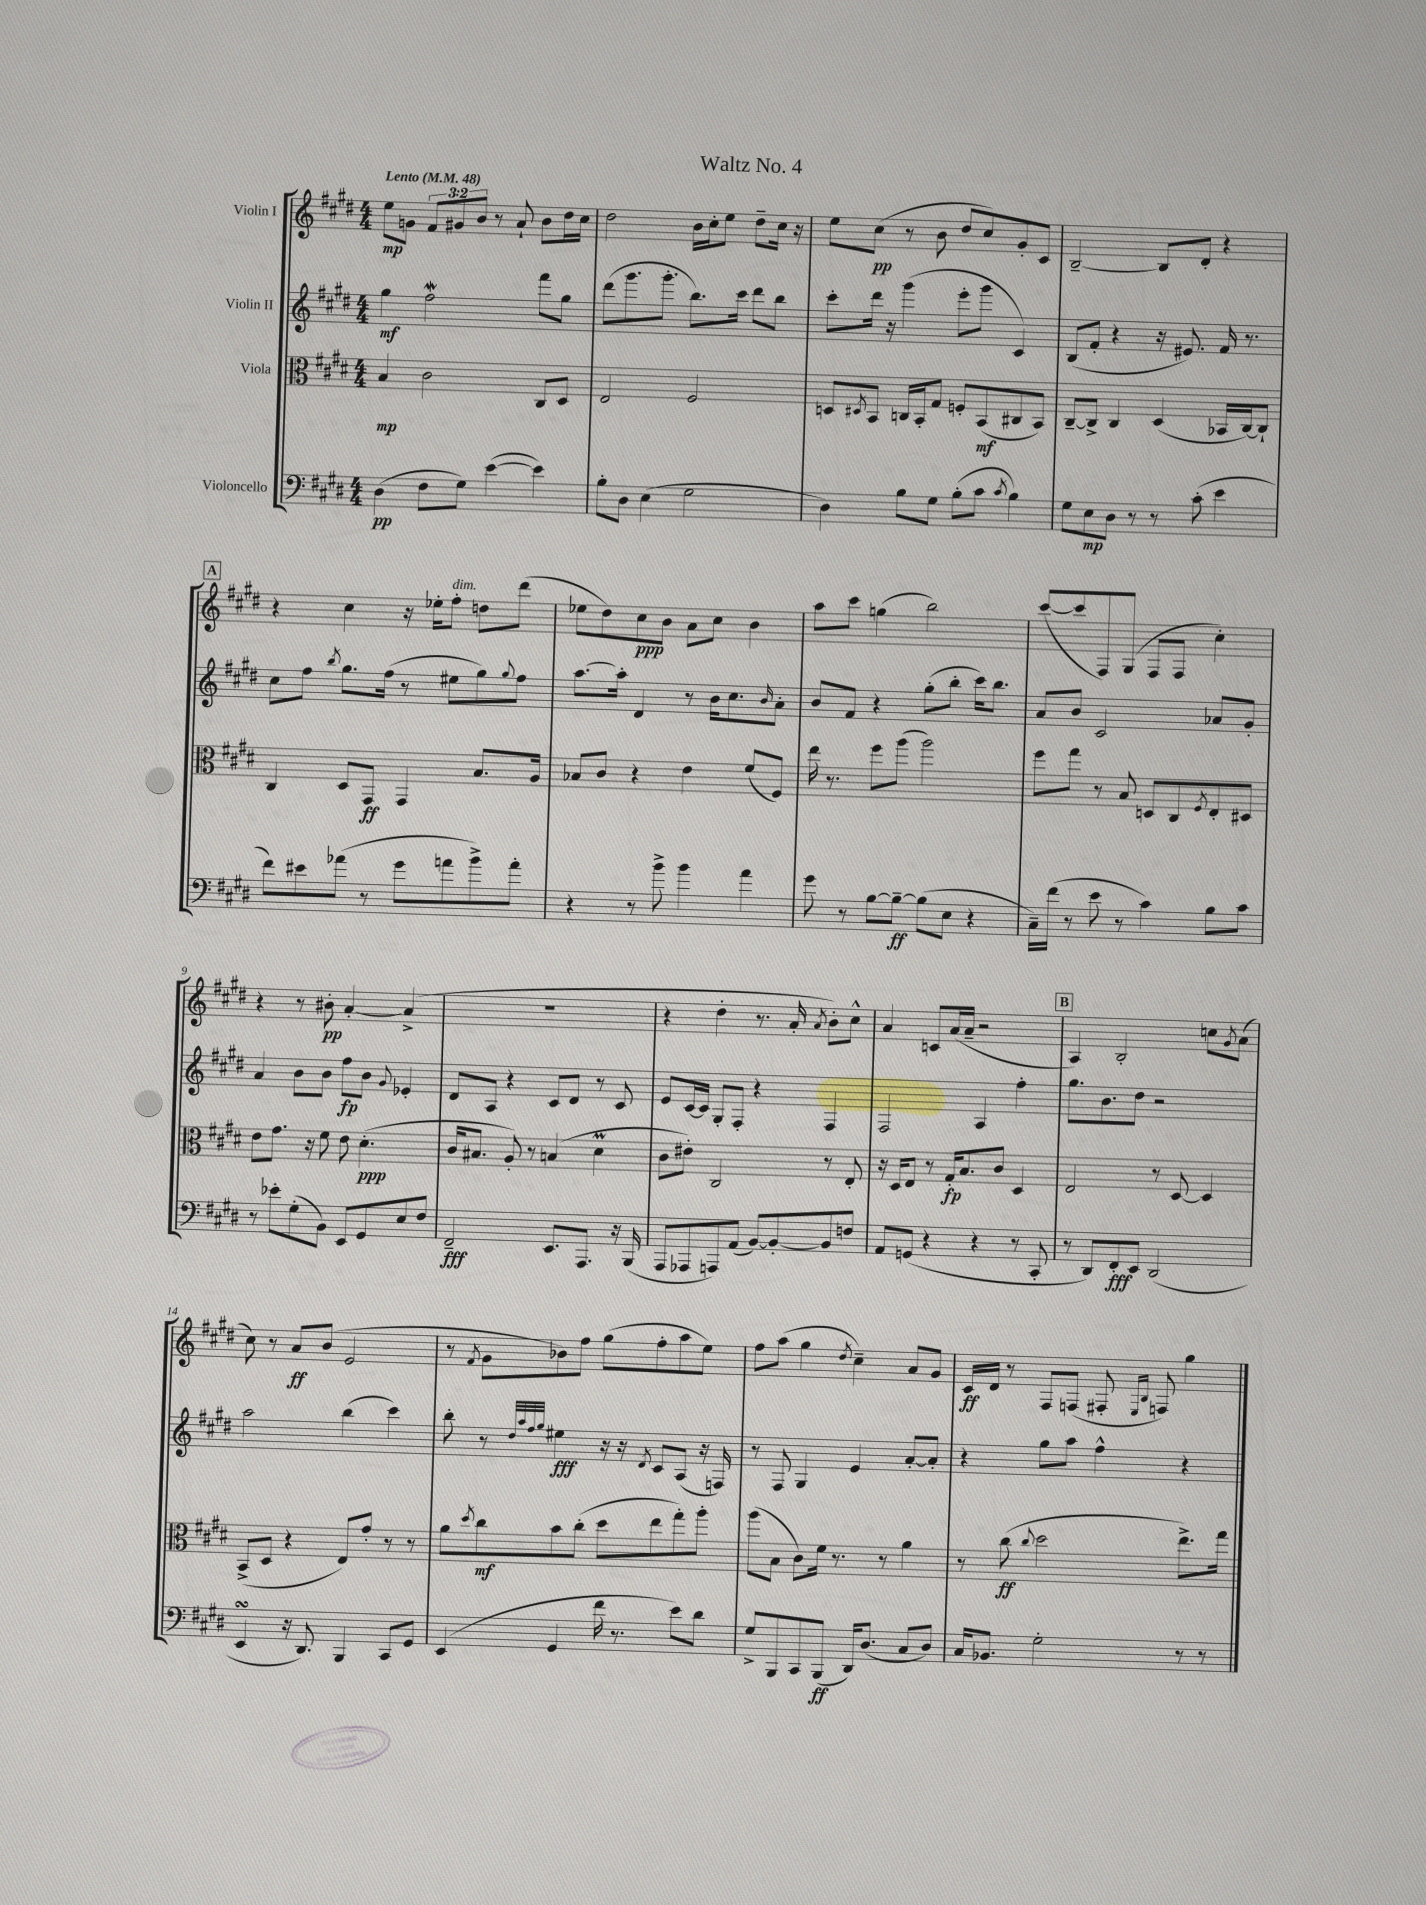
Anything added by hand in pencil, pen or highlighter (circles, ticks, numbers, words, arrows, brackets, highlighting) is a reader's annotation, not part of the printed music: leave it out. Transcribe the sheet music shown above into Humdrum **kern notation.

**kern	**kern	**kern	**kern
*staff4	*staff3	*staff2	*staff1
*clefF4	*clefC3	*clefG2	*clefG2
*k[f#c#g#d#]	*k[f#c#g#d#]	*k[f#c#g#d#]	*k[f#c#g#d#]
*M4/4	*M4/4	*M4/4	*M4/4
*MM48	*MM48	*MM48	*MM48
(4D#	4B	4gg#	8ee
.	.	.	8g
8F#	2c#	2ff#	12f#
.	.	.	12g#
8G#)	.	.	.
.	.	.	12b
([4e	.	.	8r
.	.	.	8a`
4e])	8C#	8fff#	8b
.	8D#	8gg#	16dd#
.	.	.	16cc#
=	=	=	=
8B'	2E	(8ddd#	2dd#
8D#	.	8.ggg#	.
(4E	.	.	.
.	.	8.ggg#'	.
2G#	2F#	8.bb)	16b
.	.	.	16cc#'
.	.	.	8ee
.	.	16ccc#	.
.	.	8ddd#	8dd#~
.	.	8bb	16cc#
.	.	.	16r
=	=	=	=
4D#)	8D	8ccc#'	8ee
.	8qD#	.	.
.	8BB	16ddd#	(8cc#
.	.	16r	.
8B	16C	(4ggg#	8r
.	16BB'	.	.
8G#	8G#	.	8b
(8B'	8F'	8eee'	8dd#
8c#	(8BB	8ggg#	8cc#)
8qc#	.	.	.
4B)	8C#	4c#)	8g#'
.	8BB)	.	8c#
=	=	=	=
8G#	[8C#~	(8B	[2B~
8E	8C#^]	8f#'	.
8D#	4C#	4r	.
8r	.	.	.
8r	(4D#	16r	8B]
.	.	8.e#)	.
(8c#'	.	.	8d#'
4e	16BB-	16f#	4r
.	[16C#)	8.r	.
.	8C#`]	.	.
=	=	=	=
8f#)	4C#	8cc#	4r
8e#	.	8ff#	.
.	.	8qbb	.
(8a-	8D#	8.gg#	4cc#
8r	8GG#	.	.
.	.	(16ff#	.
8g#	4GG#	8r	16r
.	.	.	16ee-'
8a	.	8ee#	8ff#'
8b^)	8.B	8gg#)	8dd
.	.	8qqgg#	.
8a'	.	8ff#	(8ddd#
.	16A	.	.
=	=	=	=
4r	8B-	[8.aa	8ee-
.	8c#	.	8dd#)
.	.	16aa']	.
8r	4r	4d#	8cc#
8b^	.	.	8b
4b	4e	8r	8a
.	.	16b	8cc#
.	.	8.cc#	.
4a	(8f#	.	4b
.	.	16qqb	.
.	8F#)	8a'	.
=	=	=	=
8g#	16ee	8b	8aa
.	8.r	.	.
8r	.	8f#	8ccc#
[8B	8ff#	4r	(4gg
8B~_	(8aa	.	.
(8B]	2aa)	(8gg#'	2bb)
8E	.	8bb'	.
4r	.	16ccc#)	.
.	.	8.bb	.
=	=	=	=
16C#~)	8ff#	8a	([8ccc#
(16f#	.	.	.
8r	8gg#	8b	8ccc#]
8e	8r	2c#	8F#)
8r	8B	.	(8G#
4c#)	8D	.	8F#
.	8C#	.	8F#
.	8qF#	.	.
8B	8E'	8a-	4cc#')
8c#	8D#	8g#'	.
=	=	=	=
8r	8e	4a	4r
8e-'	8.g#	.	.
(8G#'	.	8b	8r
.	16r	.	.
8BB)	8f#	8b	8b#'
8EE	8e	8ff#	[4a'
8GG#	(4.d#'	8b	.
.	.	8qqg#	.
8E	.	4e-'	(4a^]
8F#	.	.	.
=	=	=	=
2FF#~	16c#	8d#	1r
.	8.B#	.	.
.	.	8A	.
.	8A')	4r	.
.	8r	.	.
8.EE	(4B	8c#	.
.	.	8d#	.
8.AAA	.	.	.
.	4d#	8r	.
16r	.	8c#	.
(16BBB	.	.	.
=	=	=	=
8AAA	8c#	8e	4r
8AAA-	8e#')	[16c#	.
.	.	16c#]	.
8AAA)	2C#	8G#'	4dd#'
(8AA	.	8F#'	.
[8BB)	.	4r	8.r
8BB'_	.	.	.
.	.	.	16a'
.	.	.	8qa
8BB]	8r	4F#	8b')
8F	8E'	.	8cc#^^
=	=	=	=
8AA	16r	2F#	4a
.	16D#	.	.
(8GG	8E	.	.
4r	8r	.	8c
.	16G#'	.	(16a
.	8.B	.	16a~
4r	.	4A	2r
.	8c#	.	.
8r	4D#	4ff#'	.
8CC#'	.	.	.
=	=	=	=
8r	2E	8.gg#	4A)
8DD#)	.	.	.
.	.	8.b	.
8FF#'	.	.	2B'
8EE	.	8dd#	.
(2DD#	8r	2r	.
.	[8D#	.	.
.	4D#]	.	8cc
.	.	.	8qg#
.	.	.	(8a
=	=	=	=
4EE	(8BB^	2aa	8cc#)
.	8D#	.	8r
16r	4r	.	8a
8.DD#)	.	.	.
.	.	.	(8b
4BBB	8E)	(4bb	2e
.	8g#'	.	.
8CC#	8r	4ccc#)	.
8GG#	8r	.	.
=	=	=	=
(4EE	8a	8bb'	8r
.	8qdd#	.	8qf#
.	8cc#	8r	8g#
.	.	32qqdd#	.
.	.	32qqaa	.
.	.	32qqff#	.
.	.	32qqgg#	.
4GG#	8b	4ee#	8b-)
.	(8cc#'	.	8ff#
16f#	8dd#	16r	(8gg#
8.r	.	16r	.
.	.	8qd#	.
.	8ee	8c#	8ff#'
8e)	8gg#')	(8A	8aa
8d#	8aa'	16r	8ee)
.	.	16F)	.
=	=	=	=
8G#^	(8aa	8r	8ff#
8BBB	8B	8F#	(8aa
8CC#	8c#)	4G#	4gg#
(8BBB	16f#	.	.
.	8.r	.	.
.	.	.	8qdd#
16DD#)	.	4e	4cc#~)
(8.D#	.	.	.
.	8r	.	.
8C#	4a	[8a'	8a
8D#)	.	8a']	8g#
=	=	=	=
16C#	8r	4r	16c#
8.BB-	.	.	16d#
.	(8cc#	.	8r
.	8qqcc#	.	.
2G#'	2dd#	8gg#	8F#
.	.	8aa	(8F
.	.	4ff#^^	8F#'
.	.	.	16qqE
.	.	.	16qqB
.	.	.	8F)
8r	8.ee^)	4r	4gg#
8r	.	.	.
.	16gg#	.	.
==	==	==	==
*-	*-	*-	*-
